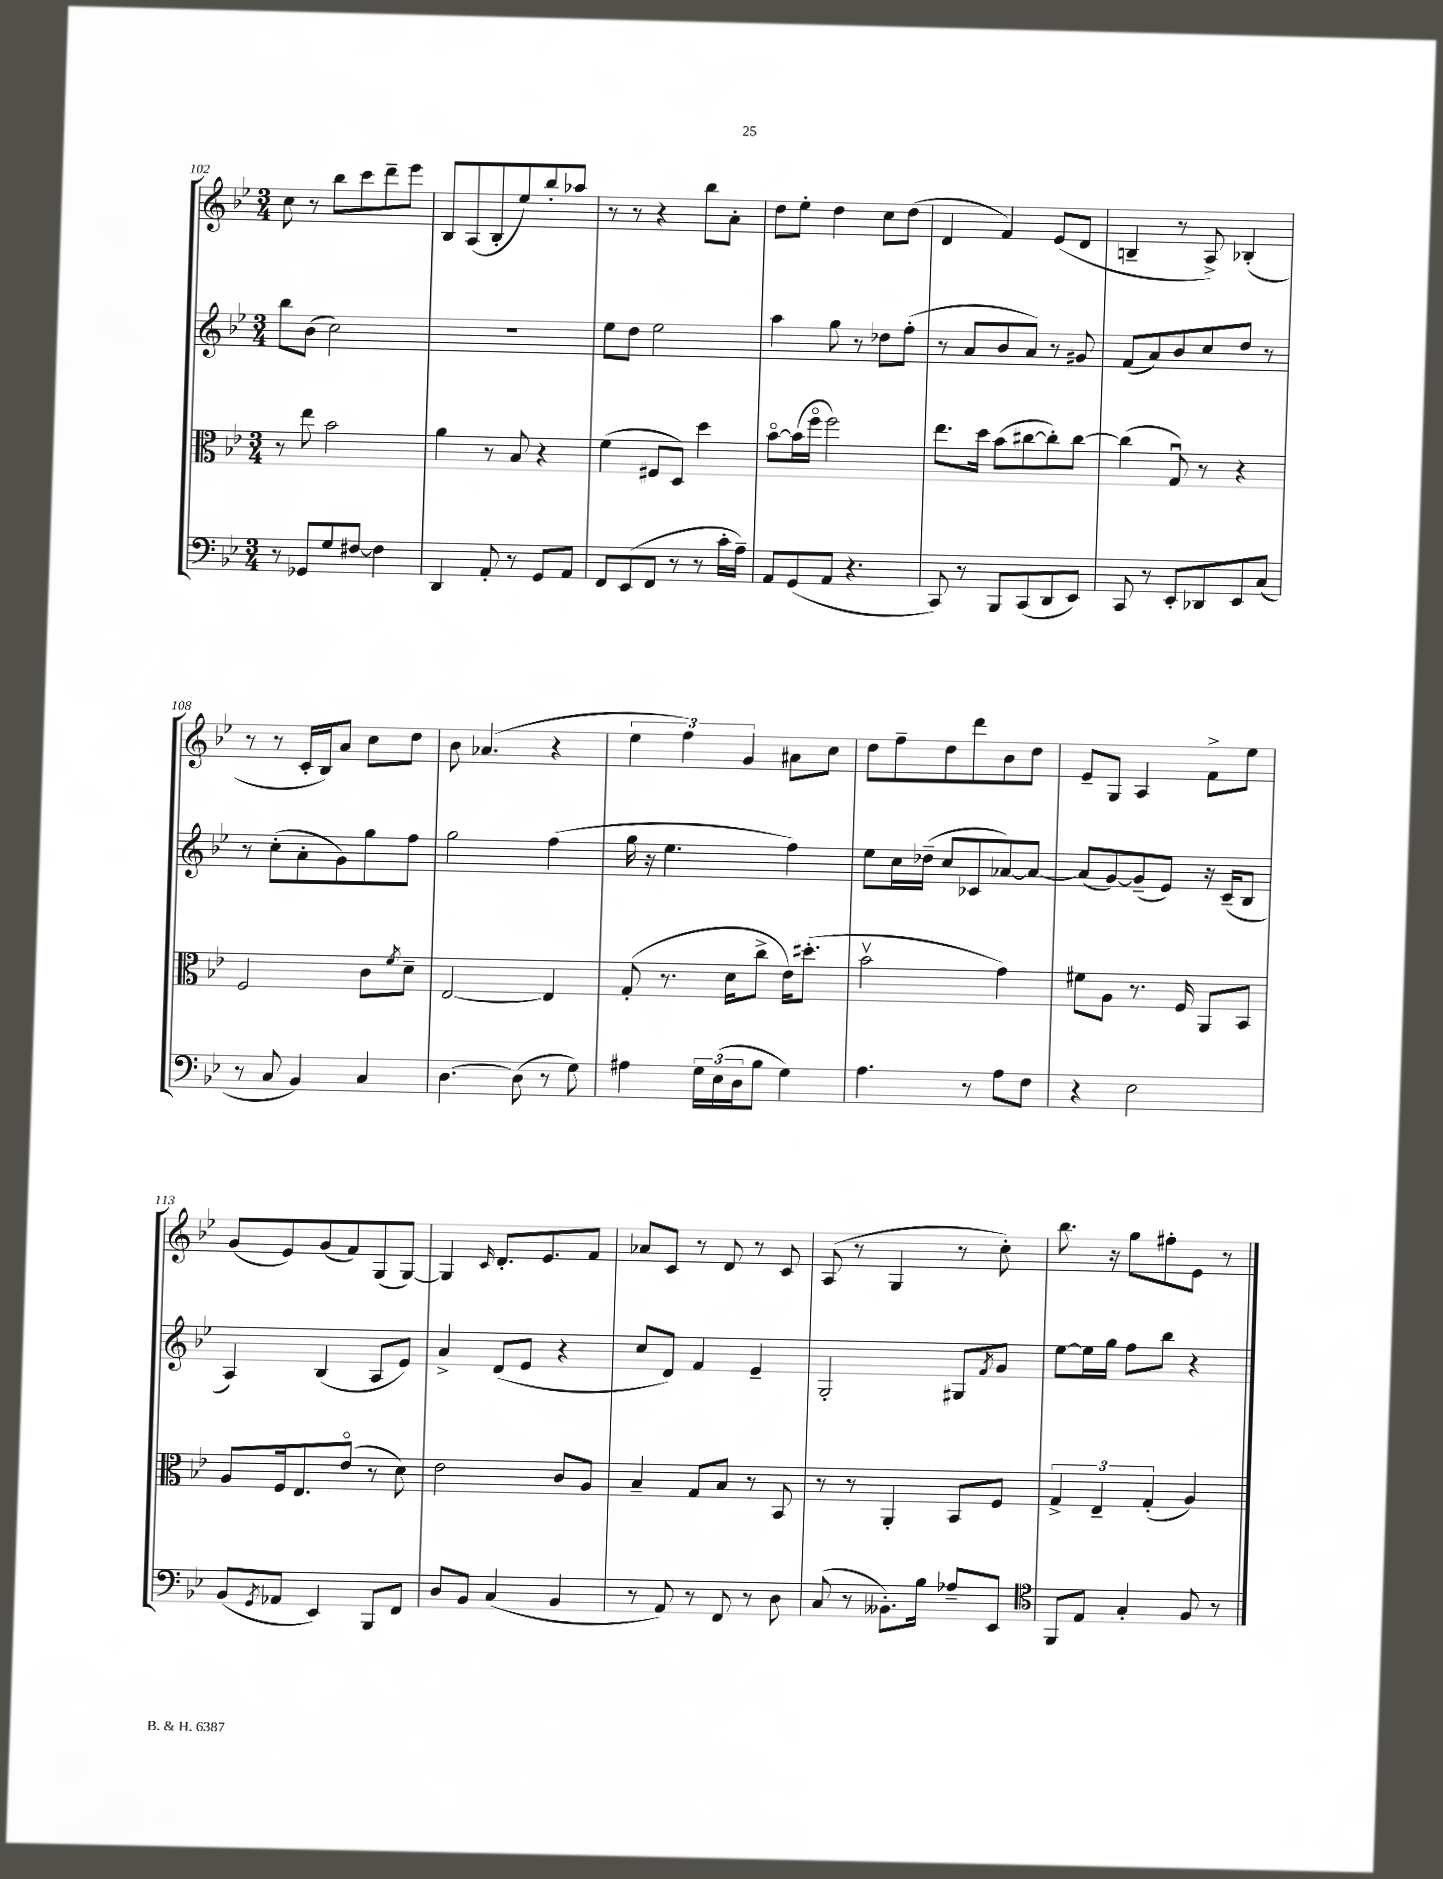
<<
\new StaffGroup <<
\new Staff = "s0" {
    \clef treble \key bes \major \numericTimeSignature \time 3/4
    c''8 r8 bes''8 c'''8 d'''8-- ees'''8 |
    bes8 a8( bes8-. ees''8) bes''8-. aes''8 |
    r8 r8 r4 bes''8 a'8-. |
    d''8 ees''8-. d''4 c''8 d''8( |
    d'4 f'4) ees'8( d'8 |
    b4-- r8 a8->) bes4-.( |
    r8 r8 c'16-. bes16) a'8 c''8 d''8 |
    bes'8 aes'4.( r4 |
    \tuplet 3/2 { ees''4 f''4) g'4 } ais'8 c''8 |
    d''8 f''8-- d''8 d'''8 bes'8 d''8 |
    ees'8-- g8 a4 f'8-> ees''8 |
    g'8( ees'8) g'8( f'8) g8( g8~) |
    g4 \grace { c'16 } d'8.-. ees'8. f'8 |
    aes'8 c'8 r8 d'8 r8 c'8 |
    a8( r8 g4 r8 c''8-.) |
    bes''8. r16 g''8 fis''8-. ees'8 r8 \bar "|." |
}
\new Staff = "s1" {
    \clef treble \key bes \major \numericTimeSignature \time 3/4
    bes''8 bes'8( c''2) |
    R2. |
    ees''8 d''8 ees''2 |
    a''4 g''8 r8 des''8 f''8-.( |
    r8 a'8 bes'8 a'8) r8 gis'8 |
    f'8( a'8) bes'8 c''8 d''8 r8 |
    r8 c''8-.( a'8-. g'8) g''8 f''8 |
    g''2 f''4( |
    g''16 r16 ees''4. f''4) |
    ees''8 c''16 des''16--( c''8 ces'8 aes'8~) aes'8~ |
    aes'8( g'8~) g'8--( ees'8) r16 c'16--( bes8 |
    a4) bes4( a8 ees'8) |
    a'4-> d'8( ees'8 r4 |
    c''8 d'8) f'4 ees'4-- |
    g2-. gis8 \acciaccatura { f'8 } g'8 |
    ees''8~ ees''16 g''16 f''8 bes''8 r4 \bar "|." |
}
\new Staff = "s2" {
    \clef alto \key bes \major \numericTimeSignature \time 3/4
    r8 ees''8 bes'2 |
    a'4 r8 bes8 r4 |
    f'4( fis8 d8) d''4 |
    bes'8~\flageolet bes'16( f''16\flageolet f''2) |
    ees''8. d''16 bes'8( cis''8~ cis''8-.) cis''8~ |
    cis''4( g8\downbow) r8 r4 |
    f2 c'8 \acciaccatura { f'8 } d'8-- |
    ees2~ ees4 |
    g8-.( r8. d'16 c''8-> ees'16) dis''8.-.( |
    bes'2\upbow g'4) |
    fis'8 a8 r8. f16 a,8 bes,8 |
    a8 f16 ees8. ees'8\flageolet( r8 d'8) |
    ees'2 c'8 a8 |
    bes4-- g8 bes8 r8 bes,8 |
    r8 r8 a,4-. bes,8 f8 |
    \tuplet 3/2 { g4-> ees4-- g4-.( } a4) \bar "|." |
}
\new Staff = "s3" {
    \clef bass \key bes \major \numericTimeSignature \time 3/4
    r8 ges,8 g8 fis8~ fis4 |
    d,4 a,8-. r8 g,8 a,8 |
    f,8 ees,8( f,8 r8 r8 c'16-. a16--) |
    a,8 g,8( a,8 r4. |
    c,8) r8 bes,,8 c,8( d,8 ees,8) |
    c,8 r8 ees,8-. des,8 ees,8 c8( |
    r8 c8 bes,4) c4 |
    d4.~ d8( r8 g8) |
    ais4 \tuplet 3/2 { g16 ees16( d16 } bes8 g4) |
    a4. r8 a8 f8 |
    r4 ees2 |
    bes,8( \acciaccatura { g,8 } aes,8 ees,4) bes,,8 f,8 |
    d8 bes,8 c4( bes,4 |
    r8 a,8) r8 f,8 r8 d8 |
    c8( r8 beses,8.-.) bes16 aes8-- ees,8 |
    \clef tenor f,8 ees8 g4-. f8 r8 \bar "|." |
}
>>
>>
\layout { \context { \Score currentBarNumber = #102 } }
